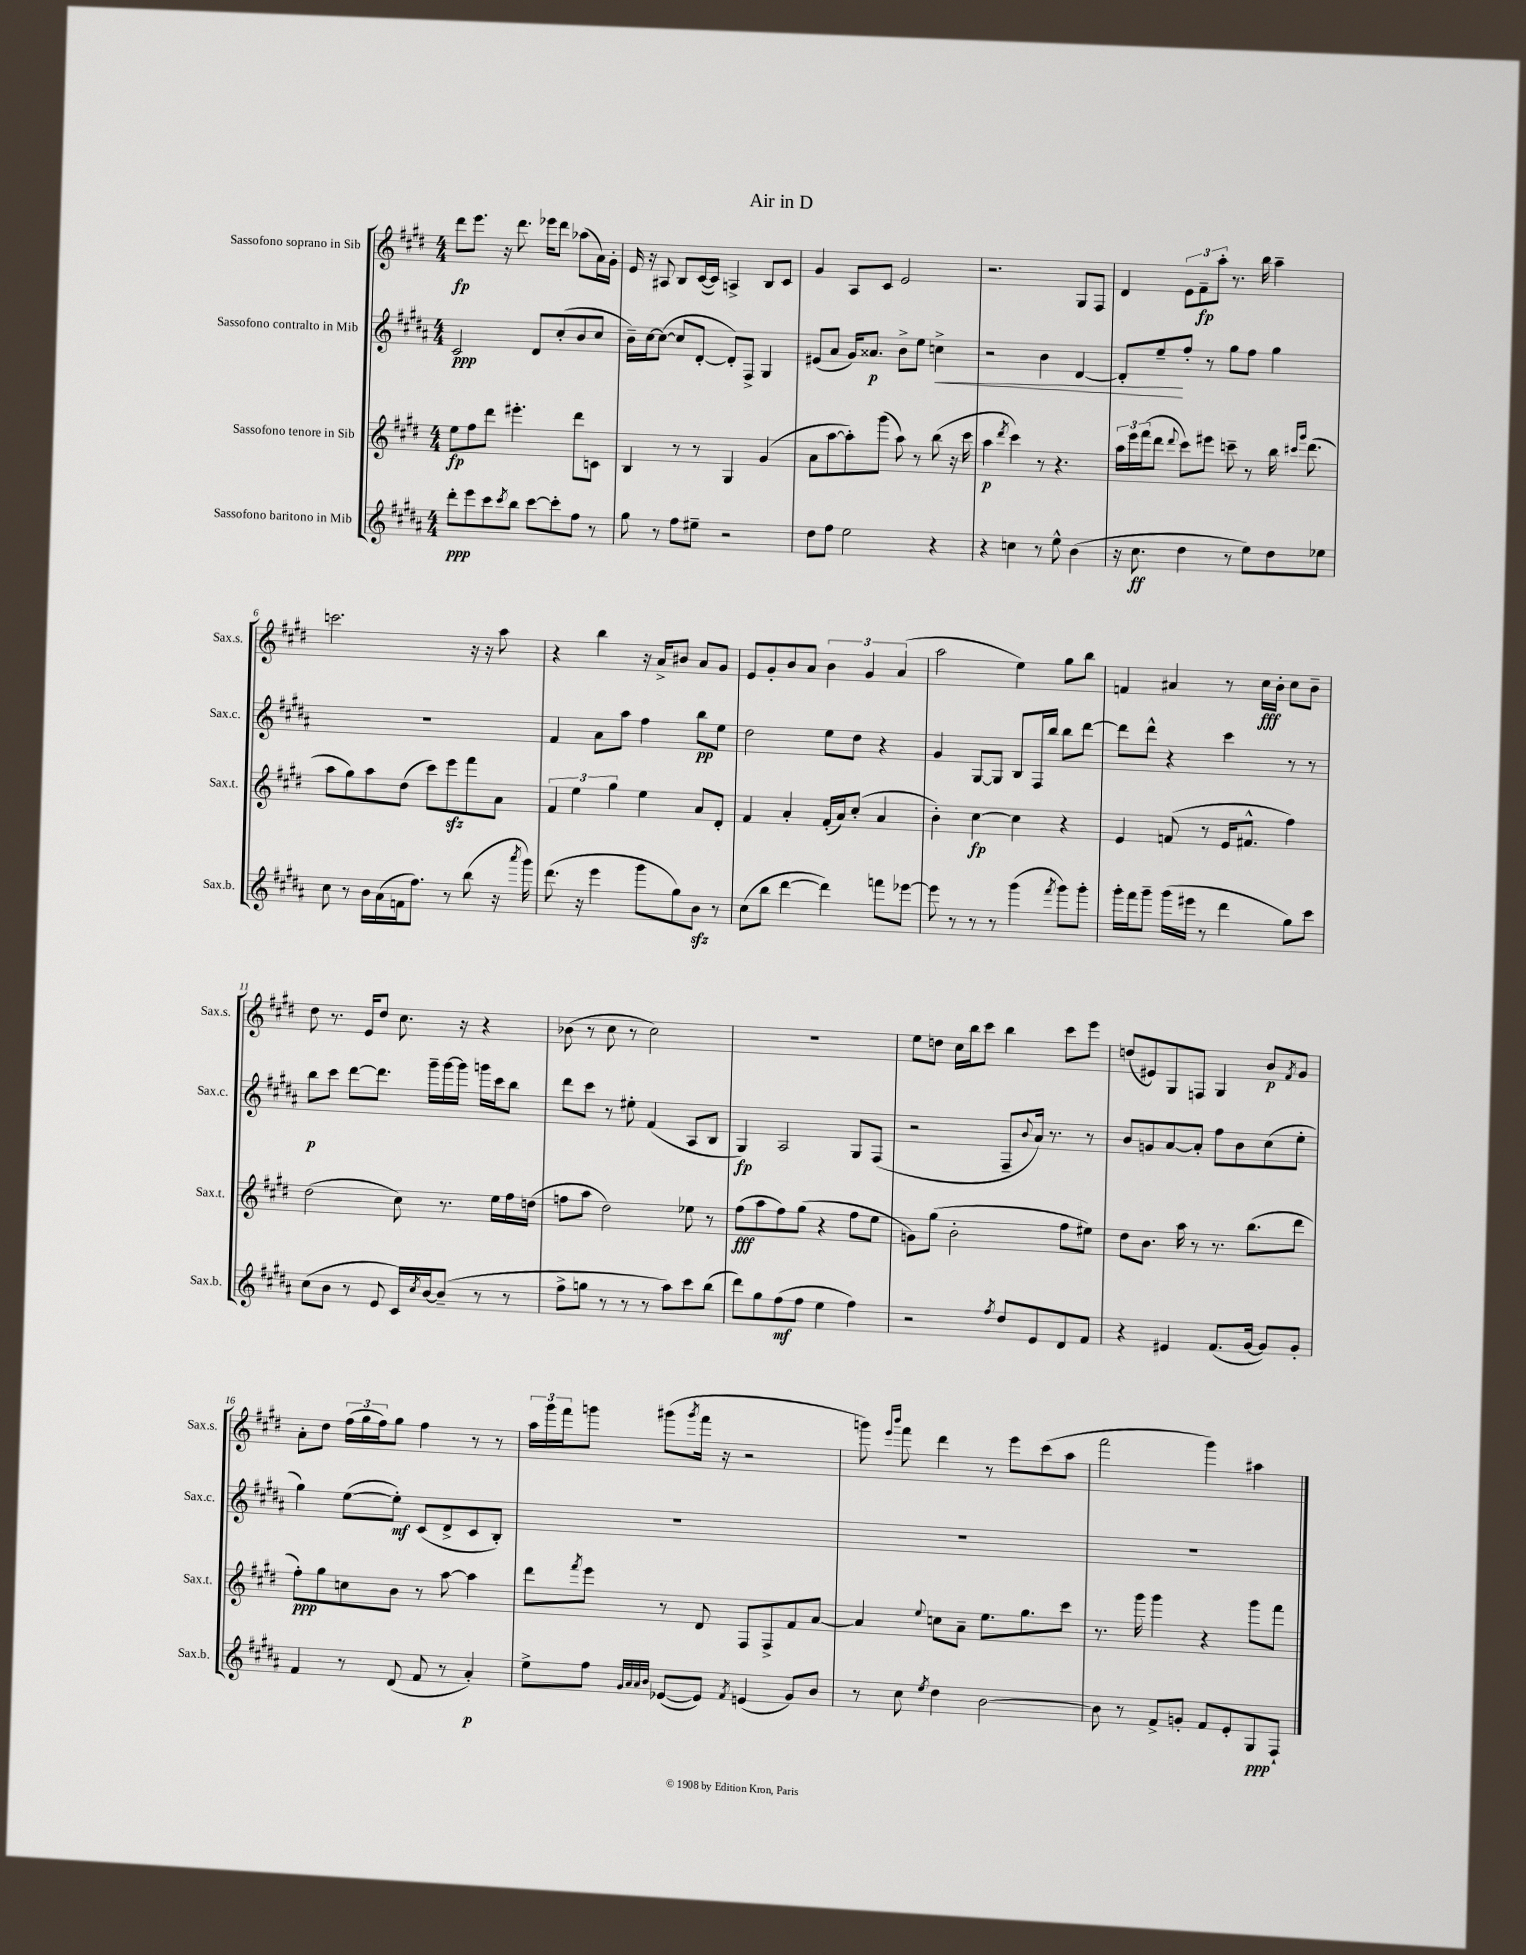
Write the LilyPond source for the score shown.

\header { title = "Air in D" }
<<
\new StaffGroup <<
\new Staff = "s0" \with { instrumentName = "Sassofono soprano in Sib" shortInstrumentName = "Sax.s." } {
    \clef treble \key e \major \numericTimeSignature \time 4/4
    dis'''8\fp e'''8. r16 dis'''8. ees'''16 dis'''8 aes''8( a'16) gis'16-. |
    e'16 r16 ais8 b8 cis'16~( cis'16) a4-> b8 cis'8 |
    gis'4 a8 cis'8 e'2 |
    r2. gis8 fis8 |
    dis'4 \tuplet 3/2 { e'8 fis'8--\fp a''8-. } r8. b''16 a''4-- |
    c'''2. r16 r16 a''8 |
    r4 b''4 r16 a'16-> bis'8 a'8 gis'8 |
    e'8 gis'8-. b'8 a'8 \tuplet 3/2 { b'4 gis'4 a'4( } |
    a''2 e''4) gis''8 b''8 |
    f'4 ais'4 r8 cis''16\fff b'16-. cis''8 b'8-- |
    dis''8 r8. e'16 dis''8 cis''8. r16 r4 |
    bes'8( r8 cis''8 r8 cis''2) |
    R1 |
    e''8 d''8 cis''16 b''16 cis'''8 b''4 cis'''8 e'''8 |
    d''8( eis'8) gis8 f8 gis4 b'8\p \acciaccatura { fis'8 } gis'8 |
    a'8-. dis''8 \tuplet 3/2 { fis''16( gis''16 fis''16) } gis''8 fis''4 r8 r8 |
    \tuplet 3/2 { a''16 gis'''16 fis'''16 } g'''8 gis'''8( \acciaccatura { gis'''8 } fis'''16 r16 r2 |
    g'''8) \grace { e'''16 b'''16 } fis'''8 dis'''4 r8 e'''8 cis'''8( a''8 |
    fis'''2 gis'''4) ais''4 \bar "|." |
}
\new Staff = "s1" \with { instrumentName = "Sassofono contralto in Mib" shortInstrumentName = "Sax.c." } {
    \clef treble \key b \major \numericTimeSignature \time 4/4
    cis'2\ppp dis'8 cis''8-.( b'8 cis''8 |
    b'16--) cis''16~ cis''8~( cis''8 dis'8~-. dis'8-.) fis8-> gis4 |
    eis'8( ais'8 gis'16) aisis'8.\p b'8-> e''8 c''4->\< |
    r2 b'4 dis'4~ |
    dis'8-. e''8--\! fis''8-. r8 gis''8 fis''8 gis''4 |
    R1 |
    fis'4 ais'8 ais''8 fis''4 b''8\pp e''8 |
    dis''2 e''8 dis''8 r4 |
    gis'4 gis8~ gis8 b8 fis16 b''16 b''8 dis'''8~ |
    dis'''8 dis'''8-^ r4 cis'''4 r8 r8 |
    b''8\p cis'''8 dis'''8~ dis'''8. gis'''16-- gis'''16~ gis'''16 g'''16 cis'''16 b''8 |
    dis'''8 cis'''8 r8 eis''8-. fis'4( ais8 b8 |
    gis4\fp) ais2 gis8 fis8( |
    r2 fis8-- \appoggiatura { b'8 } ais'16) r8. r8 |
    b'8 g'8 ais'8~ ais'8-. fis''8 b'8 cis''8( e''8-. |
    gis''4) e''8~( e''8-.\mf) cis'8( dis'8-> cis'8 b8-.) |
    R1 |
    R1 |
    R1 \bar "|." |
}
\new Staff = "s2" \with { instrumentName = "Sassofono tenore in Sib" shortInstrumentName = "Sax.t." } {
    \clef treble \key e \major \numericTimeSignature \time 4/4
    e''8\fp fis''8 dis'''8 eis'''4.-. dis'''8 c'8 |
    b4 r8 r8 gis4 gis'4( |
    a'8 a''8~ a''8-.) gis'''8( a''8) r8 b''8( r16 cis'''16 |
    a''4\p \acciaccatura { dis'''8 } cis'''4) r8 r4. |
    \tuplet 3/2 { a''16 e'''16 fis'''16( } dis'''8 \appoggiatura { dis'''8 } cis'''8) eis'''8 c'''8-- r8 b''16 \grace { cis'''16 gis'''16 } dis'''8.( |
    a''8 gis''8) a''8 dis''8( cis'''8) e'''8\sfz fis'''8 a'8 |
    \tuplet 3/2 { fis'4 e''4 gis''4 } e''4 a'8 dis'8-. |
    fis'4 a'4-. fis'16-.( a'16) cis''8-.( a'4 |
    b'4-.) cis''4~\fp cis''4 r4 |
    e'4 f'8( r8 e'16 fis'8.-^ fis''4) |
    dis''2( cis''8) r8. e''16 fis''16 d''16( |
    f''8 a''8 dis''2) ees''8 r8 |
    fis''8\fff( a''8 fis''8) gis''8( r4 fis''8 e''8 |
    g'8) gis''8( b'2-. fis''8 eis''8) |
    dis''8 b'8. a''16 r8 r8. b''8.( dis'''8 |
    fis''8-.\ppp) gis''8 c''8 b'8 r8 a''8~ a''4 |
    dis'''8 \acciaccatura { fis'''8 } e'''8 r8 dis'8 fis8 fis8-> fis'8 a'8~ |
    a'4 \appoggiatura { e''8 } c''8 a'8-- e''8. gis''8. cis'''8 |
    r8. gis'''16 gis'''4 r4 gis'''8 fis'''8 \bar "|." |
}
\new Staff = "s3" \with { instrumentName = "Sassofono baritono in Mib" shortInstrumentName = "Sax.b." } {
    \clef treble \key b \major \numericTimeSignature \time 4/4
    dis'''8-.\ppp e'''8 cis'''8 \acciaccatura { cis'''8 } b''8 cis'''8~ cis'''8-. fis''8 r8 |
    gis''8 r8 fis''8 eis''8-- r2 |
    dis''8 fis''8 e''2 r4 |
    r4 c''4 r8 e''8-^ b'4( |
    r16 cis''8.\ff dis''4 r8 e''8) dis''8 ees''8 |
    cis''8 r8 b'16 ais'16( f'16 fis''8.) r8 b''8( r16 \acciaccatura { ais'''8 } gis'''16) |
    dis'''8.( r16 e'''4 gis'''8 gis''8) b'8\sfz r8 |
    cis''8( b''8 dis'''4~ dis'''4) f'''8 ees'''8~ |
    ees'''8 r8 r8 r8 gis'''4( \acciaccatura { fis'''8 } gis'''8) gis'''8-. |
    gis'''16-. fis'''16 gis'''8-- gis'''16( eis'''16 r8 dis'''4 gis''8) cis'''8 |
    cis''8( b'8 r8 e'8 cis'16) \acciaccatura { cis''8 } b'16~ b'8--( r8 r8 |
    fis''8-> g''8 r8 r8 r8 ais''8) cis'''8 b''8( |
    dis'''8) gis''8 fis''8\mf( fis''8 e''4 fis''4) |
    r2 \acciaccatura { fis''8 } dis''8 e'8 dis'8 fis'8 |
    r4 eis'4 fis'8.( gis'16~ gis'8) gis'8-. |
    fis'4 r8 dis'8( fis'8 r8 ais'4-.\p) |
    e''8-> fis''8 \grace { gis'32 ais'32 ais'32 b'32 } ees'8~( ees'8) \acciaccatura { fis'8 } e'4( gis'8) b'8 |
    r8 cis''8 \acciaccatura { e''8 } dis''4 b'2~ |
    b'8 r8 fis'8-> g'8-. fis'8 e'8-. gis8\ppp fis8-! \bar "|." |
}
>>
>>
